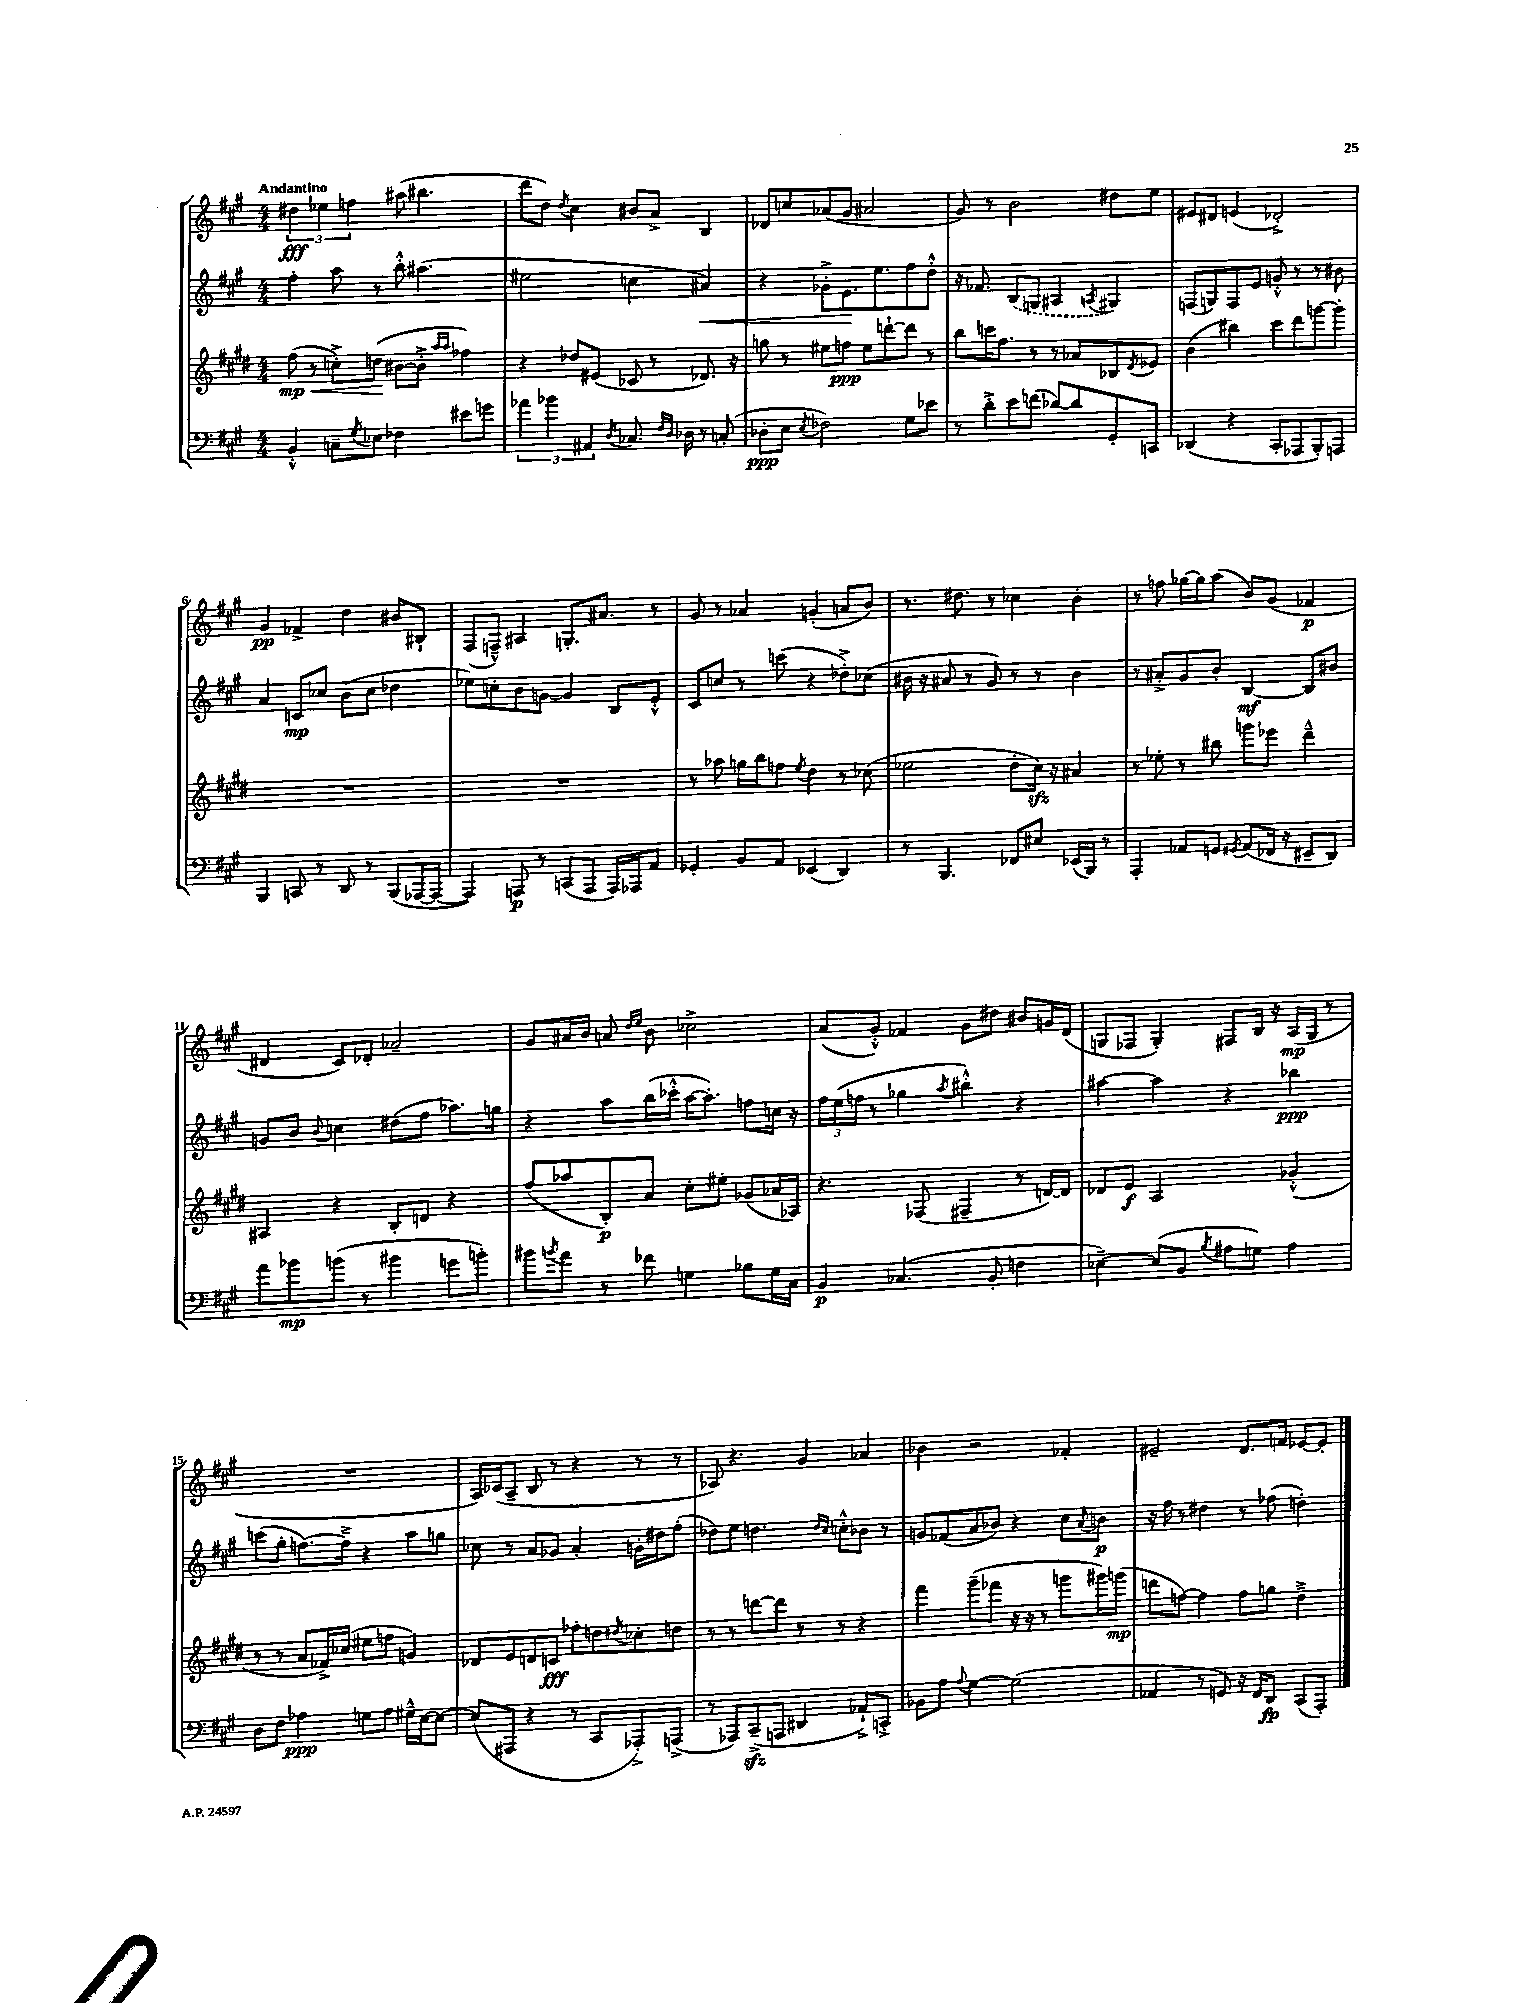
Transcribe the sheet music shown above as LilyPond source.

<<
\new StaffGroup <<
\new Staff = "s0" {
    \clef treble \key a \major \numericTimeSignature \time 4/4 \tempo "Andantino"
    \tuplet 3/2 { dis''4\fff ees''4 f''4 } ais''8( bis''4. |
    d'''8 d''8) \acciaccatura { d''8 } cis''4 bis'8 a'8-> b4 |
    des'8 c''8 aes'8( gis'8 ais'2 |
    gis'8) r8 b'2 dis''8 e''8 |
    eis'8 dis'8 e'4( des'2-.->) |
    gis'4\pp fes'4-> d''4 bis'8 bis8-! |
    fis8( f8---^) ais4 g8.-. ais'8. r8 |
    gis'8 r8 aes'4 g'4-.( a'8 b'8) |
    r8. dis''8. r8 ces''4 b'4-. |
    r8 f''8 ges''16~ ges''16 a''8( b'8) gis'8( fes'4\p |
    dis'4 cis'8) des'8-. aes'2-- |
    gis'8 ais'16 b'16 a'8 \grace { d''16 e''16 } b'8 ces''2-> |
    a'8( gis'8-.-^) fes'4 gis'8 dis''8 bis'8 g'16 d'16( |
    g8 fes8 g4-.) fis8 b16 r16 a16\mp( g16 r8 |
    R1 |
    a16) ces'16( a8-- b8 r8 r4 r8 r8 |
    aes8) r4. gis'4 aes'4 |
    bes'4 r2 fes'4-. |
    eis'2-- d'8. f'16 ees'8~ ees'8-. \bar "|." |
}
\new Staff = "s1" {
    \clef treble \key a \major \numericTimeSignature \time 4/4
    fis''4-. a''8 r8 b''8-.-^ ais''4.( |
    eis''2 c''4 ais'4\<) |
    r4 ges'8-.-> e'8.\! e''8. fis''8 d''8-.-^ |
    r16 fes'8. \once \slurDashed b8( g8 ais4 \acciaccatura { a8 } gis4) |
    f8( g8) f8 e'8 g'8-.-^ r8 r8 bis'8 |
    a'4 c'8\mp ces''8 b'8( ces''8 des''4 |
    ees''8) c''8-. b'8 g'8~ g'4 b8 e'8-.-^ |
    cis'8 c''8 r8 c'''8( r4 des''8-.->) ces''8( |
    bis'16 r16 ais'8 r8 gis'8) r8 r8 bis'4 |
    r8 ais'8-.-> gis'8 b'8-. b4~\mf b8 bis'8 |
    g'8 b'8 \appoggiatura { b'8 } c''4 dis''8( fis''8 aes''8.) g''16 |
    r4 a''8 b''16( ces'''16-.-^ a''16~ a''8.-.) f''8 c''16 r16 |
    \tuplet 3/2 { fis''16 e''16( f''16 } r8 ges''4 \acciaccatura { a''8 } bis''4-.-^) r4 |
    ais''4~ ais''4 r4 bes''4\ppp |
    c'''8( gis''8-. f''8.~) f''16---> r4 a''8 g''8 |
    ces''8 r8 a'8 ges'8 a'4-. g'16-. dis''16 fis''8-.( |
    des''8) e''8 d''4. \grace { d''16 cis''16 } c''8-.-^ bes'8 r8 |
    g'8 fes'8( a'8 bes'8) r4 cis''8 \appoggiatura { a'8 } b'8\p |
    r16 fis''16 r8 dis''4 r8 fes''8( d''4-.) \bar "|." |
}
\new Staff = "s2" {
    \clef treble \key e \major \numericTimeSignature \time 4/4
    fis''8\mp\<( r8 c''8-.->) d''8\!( bis'8~ bis'8-.-> \grace { a''16 a''16 } fes''4) |
    r4 des''8 eis'8( ces'8 r8 des'8.) r16 |
    g''8 r8 eis''8 f''8\ppp eis''8 d'''8~-! d'''8 r8 |
    b''8 c'''16 fis''8. r8 r8 aes'8 bes8 \acciaccatura { dis'8 } ees'8 |
    b'4( bis''4) cis'''8 dis'''8 g'''8~ g'''8-. |
    R1 |
    R1 |
    r8 aes''8 g''16 b''16 f''8 \acciaccatura { e''8 } dis''4 r8 ces''8( |
    ees''2 dis''8-. cis''16\sfz) r16 ais'4 |
    r8 ees''8-. r8 bis''8 g'''8 ees'''8 dis'''4---^ |
    ais4 r4 b8-. d'8 r4 |
    fis''8( aes''8 b8-.\p) a'8 cis''8-. eis''8-. ges'8( aes'16 aes16) |
    r4. fes8( fis4-- r8 d'16~) d'16 |
    des'8 e'8\f a2 ges'4-.-^( |
    r8 r8 a'8 fes'16->) ces''16( eis''8 f''8 g'4) |
    des'8 e'8 d'8 c'8\fff fes''8-. d''8 \acciaccatura { dis''8 } ces''8-. d''8 |
    r8 r8 d'''8~ d'''8 r8 r8 r4 |
    fis'''4 gis'''8--( fes'''8 r16 r16 r8 g'''8 gis'''16) g'''16\mp( |
    d'''8 f''8~) f''4 f''8 g''8 dis''4---> \bar "|." |
}
\new Staff = "s3" {
    \clef bass \key a \major \numericTimeSignature \time 4/4
    b,4-.-^ c8-- \acciaccatura { gis8 } ees8 fes4 eis'8 g'8 |
    \tuplet 3/2 { aes'4 bes'4 ais,4 } \acciaccatura { d8 } ces8. \grace { fis16 d16 } des16 r8 c8-.( |
    des8-.\ppp e8 \acciaccatura { e8 } fes2) gis8 ees'8 |
    r8 d'8-.-> e'8 f'8( des'8~) des'8 gis,8-. c,8 |
    des,4( r4 cis,8-. aes,,8 b,,8-.) a,,8 |
    b,,4 c,8 r8 d,8 r8 b,,8( aes,,16~ aes,,16~ |
    aes,,4) a,,8\p r8 c,8( a,,8 a,,16) aes,,16 a,8 |
    ges,4-. b,8 a,8 ees,4( d,4) |
    r8 b,,4. fes,8 eis8 ees,16( b,,16) r8 |
    a,,4-. aes,8 g,8 \acciaccatura { gis,8 } aes,8( fes,16 r16 eis,8-- d,8) |
    a'8 bes'8\mp b'8( r8 bis'4 g'8 b'8-.) |
    bis'8 \acciaccatura { b'8 } a'8 r8 fes'8 g4 bes8 g16 cis16 |
    b,4\p ces4.( b,8-. f4 |
    ees4~--) ees8( b,8 \acciaccatura { b8 } ais8 g8) ais4 |
    d8 fis8 aes4\ppp g8 aes8 gis16---^ e16~ e8~ |
    e8( ais,,8 r4 r8 cis,8 aes,,8-.->) a,,8->( |
    r8 aes,,8) cis,8--->\sfz( a,,8 dis,4 aes,8-!->) c,8-.-> |
    bes,8 a8 \appoggiatura { a8 } gis4~ gis2( |
    aes,4 r8 g,8) r16 fis,16 d,8\fp cis,8( a,,8-.) \bar "|." |
}
>>
>>
